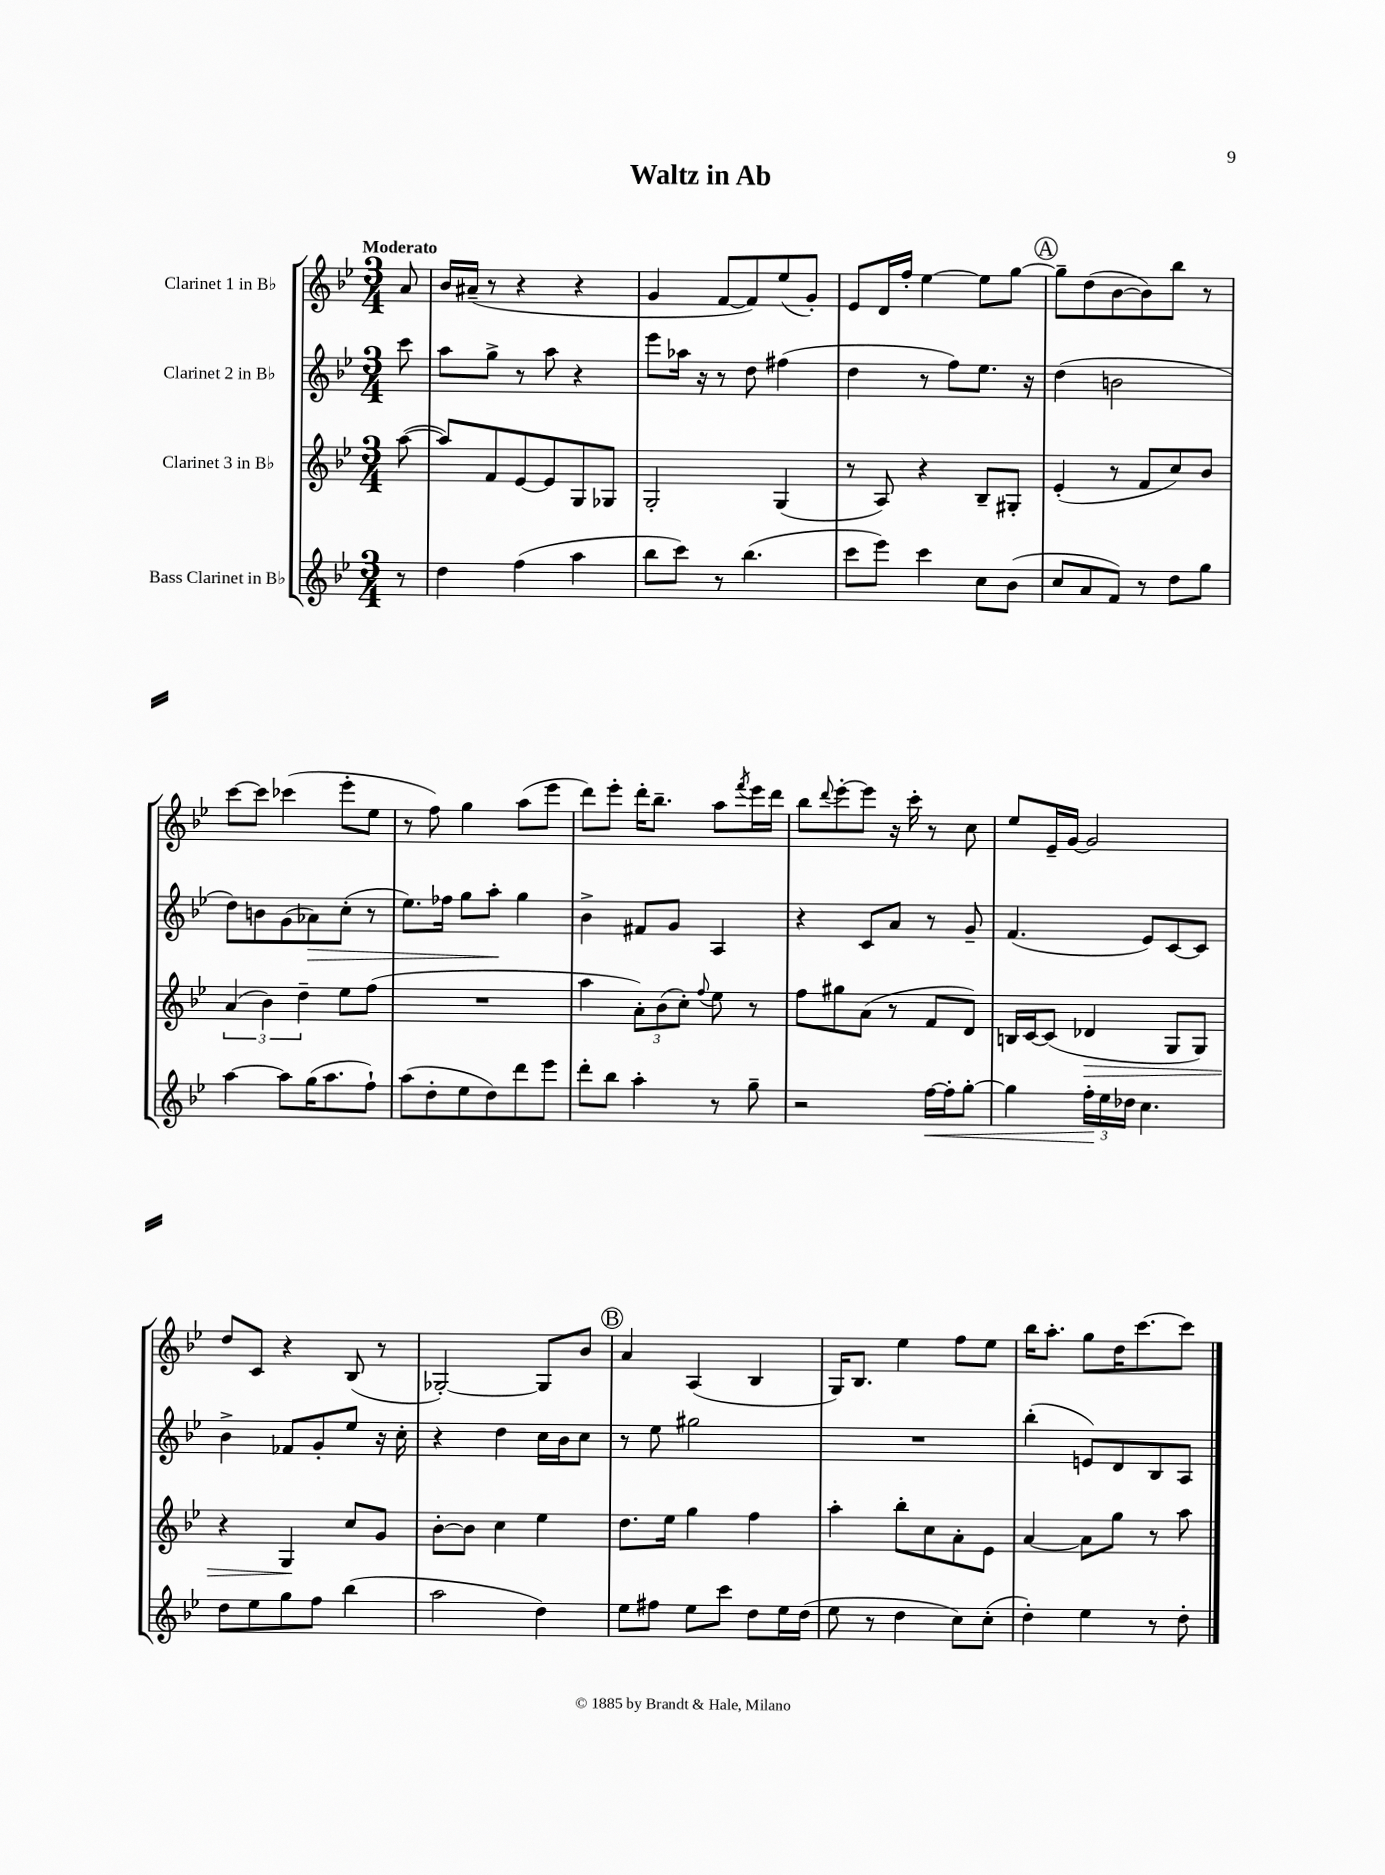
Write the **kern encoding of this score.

**kern	**kern	**kern	**kern
*staff4	*staff3	*staff2	*staff1
*clefG2	*clefG2	*clefG2	*clefG2
*k[b-e-]	*k[b-e-]	*k[b-e-]	*k[b-e-]
*M3/4	*M3/4	*M3/4	*M3/4
8r	([8aa\	8ccc\	8a/
=	=	=	=
4dd\	8aa/]L)	8aa\L	16b-/LL
.	.	.	(16a#~/JJ
.	8f/	8gg^\J	8r
(4ff\	[8e-/	8r	4r
.	8e-/]	8aa\	.
4aa\	8G/	4r	4r
.	8G-/J	.	.
=	=	=	=
8bb-\L	2G'/	8eee-\L	4g/
8ccc\J)	.	16aa-\Jk	.
.	.	16r	.
8r	.	8r	[8f/L
(4.bb-\	.	8dd\	8f/])
.	(4G/	(4ff#\	(8ee-/
.	.	.	8g'/J)
=	=	=	=
8ccc\L	8r	4dd\	8e-/L
8eee-\J)	8A/)	.	16d/L
.	.	.	16ff'/JJ
4ccc\	4r	8r	[4ee-\
.	.	8ff\L)	.
8cc\L	8B-~/L	8.ee-\J	8ee-\]L
(8b-\J	8G#'/J	.	[8gg\J
.	.	16r	.
=	=	=	=
8cc/L	(4e-'/	(4dd\	8gg~\]L
8a/	.	.	(8dd\
8f/J)	8r	2b\	[8b-\
8r	8f/L	.	8b-\])
8dd\L	8cc/)	.	8bb-\J
8gg\J	8b-/J	.	8r
=	=	=	=
[4aa\	(6a/	8dd\L)	[8ccc\L
.	.	8b\	8ccc\]J
.	6b-\)	.	.
8aa\]L	.	(8g\	(4ccc-\
.	6dd~\	.	.
(16gg\K	.	8a-\)	.
8.aa\	.	.	.
.	8ee-\L	(8cc'\J	8eee-'\L
8ff`\J)	(8ff\J	8r	8ee-\J
=	=	=	=
(8aa\L	2.r	8.ee-\L)	8r
8dd'\	.	.	8ff\)
.	.	16ff-\Jk	.
8ee-\	.	8gg\L	4gg\
8dd\)	.	8aa'\J	.
8ddd\	.	4gg\	(8aa\L
8eee-\J	.	.	8eee-\J
=	=	=	=
8ddd'\L	4aa\	4b-^\	8ddd\L)
8bb-\J	.	.	8eee-'\J
4aa'\	12a'\L)	8f#/L	16ddd'\LK
.	.	.	8.bb-~\J
.	(12b-\	.	.
.	.	8g/J	.
.	12cc'\J)	.	.
.	8qqff/	.	.
8r	8ee-\	4A/	8aa\L
.	.	.	8qfff/
8gg~\	8r	.	16eee-\L
.	.	.	16ddd\JJ
=	=	=	=
2r	8ff\L	4r	8bb-\L
.	.	.	8qqddd/
.	8gg#\	.	[8eee-'\
.	(8a\J	8c/L	8eee-\]J
.	8r	8a/J	16r
.	.	.	16ccc'\
[16ff\LL	8f/L	8r	8r
16ff'\]J	.	.	.
[8gg'\J	8d/J)	8g~/	8cc\
=	=	=	=
4gg\]	16B/LL	(4.f/	8ee-/L
.	[16c/J	.	.
.	(8c/]J	.	16e-~/L
.	.	.	[16g/JJ
24ff'\LL	4d-/	.	2g/]
24ee-\	.	.	.
24dd-\JJ	.	.	.
4.cc\	.	8e-/L)	.
.	8G/L	[8c/	.
.	8G/J)	8c/]J	.
=	=	=	=
8dd\L	4r	4b-^\	8dd/L
8ee-\	.	.	8c/J
8gg\	4G/	8f-/L	4r
8ff\J	.	8g'/	.
(4bb-\	8cc/L	8ee-/J	(8B-/
.	8g/J	16r	8r
.	.	16cc'\	.
=	=	=	=
2aa\	[8b-'\L	4r	[2G-'/)
.	8b-\]J	.	.
.	4cc\	4dd\	.
4dd\)	4ee-\	16cc\LL	8G-/]L
.	.	16b-\J	.
.	.	8cc\J	8b-/J
=	=	=	=
8ee-\L	8.dd\L	8r	4a/
8ff#\J	.	8ee-\	.
.	16ee-\Jk	.	.
8ee-\L	4gg\	2gg#\	(4A/
8ccc\J	.	.	.
8dd\L	4ff\	.	4B-/
16ee-\L	.	.	.
(16dd\JJ	.	.	.
=	=	=	=
8ee-\	4aa'\	2.r	16G/LK)
.	.	.	8.B-/J
8r	.	.	.
4dd\	8bb-'\L	.	4ee-\
.	8cc\	.	.
8cc\L)	8a'\	.	8ff\L
(8cc'\J	8e-\J	.	8ee-\J
=	=	=	=
4dd'\)	[4a/	(4bb-'\	16bb-\LK
.	.	.	8.aa'\J
4ee-\	8a\]L	8e/L)	8gg\L
.	8gg\J	8d/	16dd\K
.	.	.	[8.ccc\
8r	8r	8B-/	.
8dd'\	8aa\	8A/J	8ccc\]J
==	==	==	==
*-	*-	*-	*-
